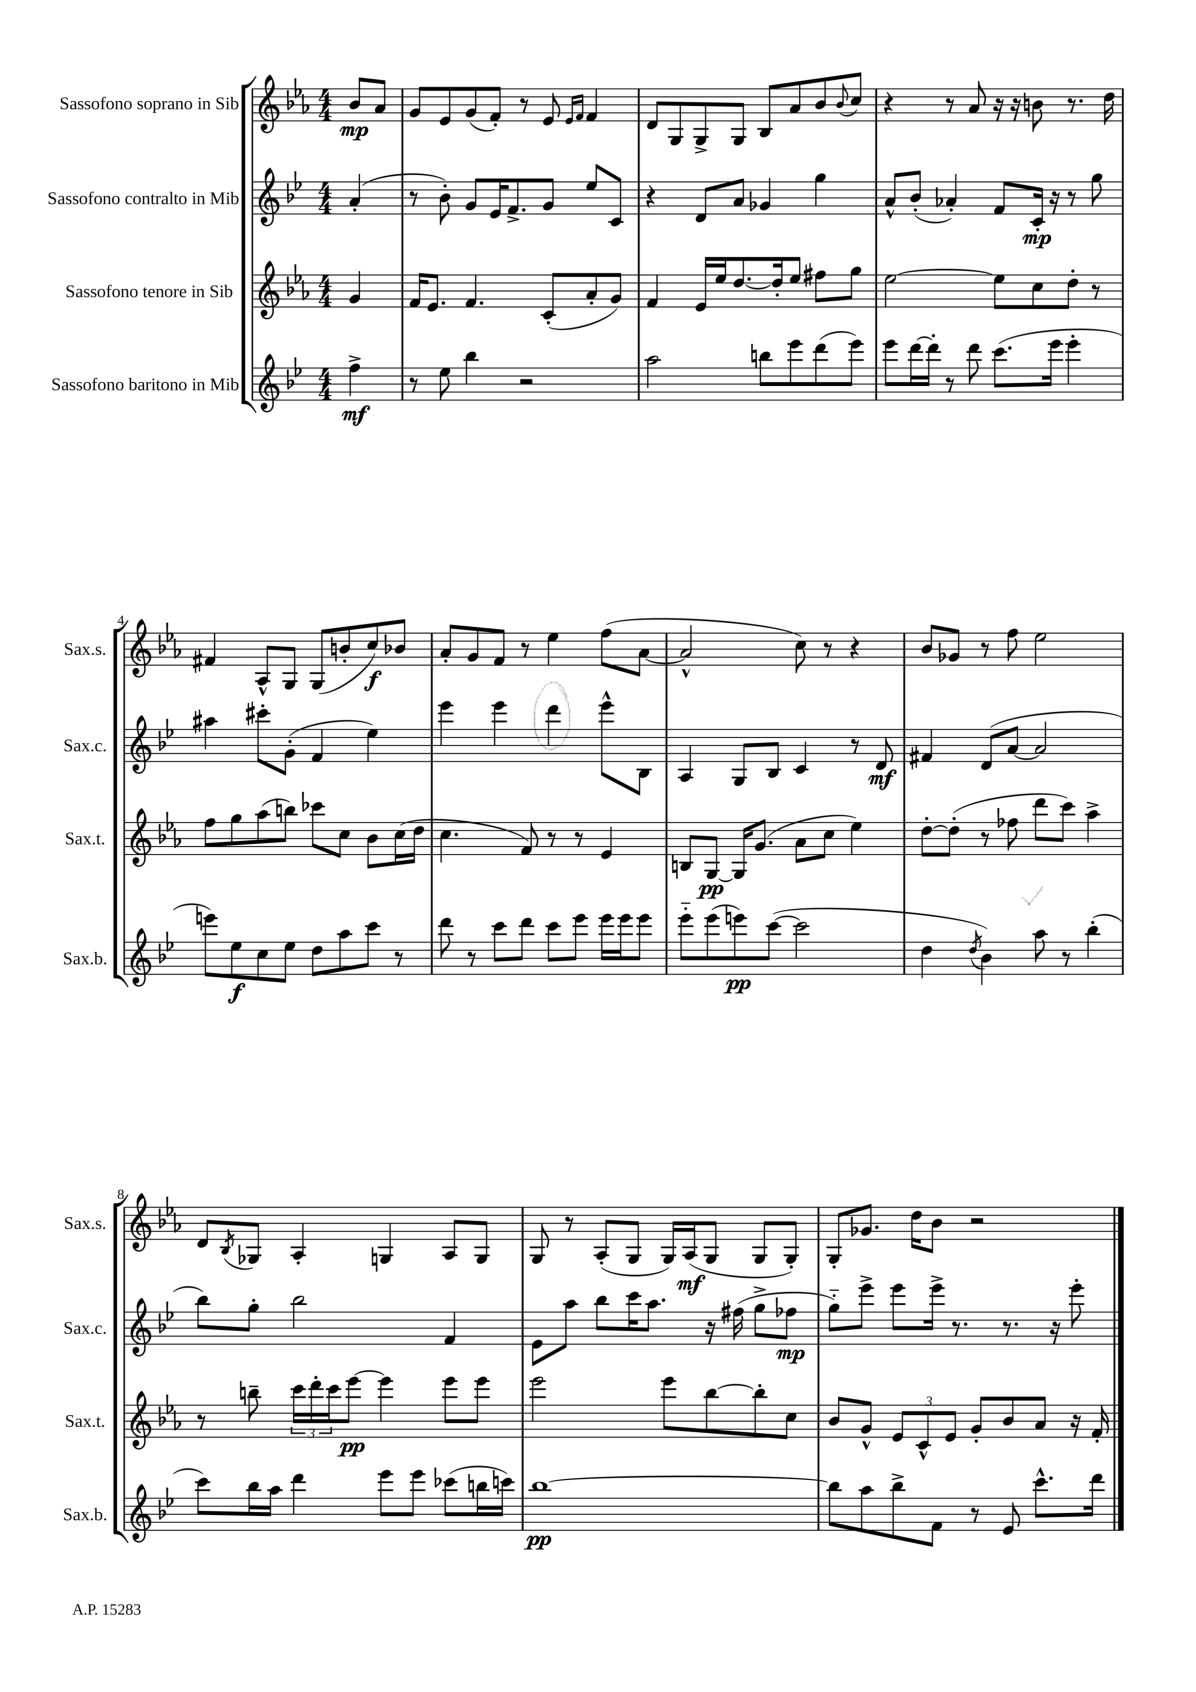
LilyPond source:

<<
\new StaffGroup <<
\new Staff = "s0" \with { instrumentName = "Sassofono soprano in Sib" shortInstrumentName = "Sax.s." } {
    \clef treble \key ees \major \numericTimeSignature \time 4/4 \partial 4
    bes'8\mp aes'8 |
    g'8 ees'8 g'8( f'8-.) r8 ees'8 \grace { ees'16 f'16 } f'4 |
    d'8 g8 g8-> g8 bes8 aes'8 bes'8 \appoggiatura { bes'8 } c''8 |
    r4 r8 aes'8 r16 r16 b'8 r8. d''16 |
    fis'4 aes8-^ g8 g8( b'8-. c''8\f) bes'8 |
    aes'8-. g'8 f'8 r8 ees''4 f''8( aes'8~ |
    aes'2-^ c''8) r8 r4 |
    bes'8 ges'8 r8 f''8 ees''2 |
    d'8 \acciaccatura { bes8 } ges8 aes4-. g4 aes8 g8 |
    g8 r8 aes8-.( g8 g16) aes16\mf( g8 g8 g8-.) |
    g8-. ges'8. d''16 bes'8 r2 \bar "|." |
}
\new Staff = "s1" \with { instrumentName = "Sassofono contralto in Mib" shortInstrumentName = "Sax.c." } {
    \clef treble \key bes \major \numericTimeSignature \time 4/4 \partial 4
    a'4-.( |
    r8 bes'8-.) g'8 ees'16 f'8.-> g'8 ees''8 c'8 |
    r4 d'8 a'8 ges'4 g''4 |
    a'8-^ bes'8-.( aes'4-.) f'8 c'16-.\mp r16 r8 g''8 |
    ais''4 cis'''8-. g'8-.( f'4 ees''4) |
    ees'''4 ees'''4 d'''4 ees'''8-^ bes8 |
    a4 g8 bes8 c'4 r8 d'8\mf |
    fis'4 d'8( a'8~ a'2 |
    bes''8) g''8-. bes''2 f'4 |
    ees'8 a''8 bes''8 c'''16 a''8. r16 fis''16( g''8-> fes''8\mp |
    g''8-_) ees'''8-> ees'''8 ees'''16-> r8. r8. r16 ees'''8-. \bar "|." |
}
\new Staff = "s2" \with { instrumentName = "Sassofono tenore in Sib" shortInstrumentName = "Sax.t." } {
    \clef treble \key ees \major \numericTimeSignature \time 4/4 \partial 4
    g'4 |
    f'16 ees'8. f'4. c'8-.( aes'8-. g'8) |
    f'4 ees'16 ees''16 d''8.~ d''16-. ees''8 fis''8 g''8 |
    ees''2~ ees''8 c''8 d''8-. r8 |
    f''8 g''8 aes''8( b''8) ces'''8 c''8 bes'8 c''16( d''16 |
    c''4. f'8) r8 r8 ees'4 |
    b8 g8~\pp g16 g'8.( aes'8 c''8 ees''4) |
    d''8~-. d''8-.( r8 fes''8 d'''8 c'''8) aes''4-> |
    r8 b''8-- \tuplet 3/2 { c'''16 d'''16-. c'''16 } ees'''8~\pp ees'''4 ees'''8 ees'''8 |
    ees'''2 ees'''8 bes''8~ bes''8-. c''8 |
    bes'8 g'8-^ \tuplet 3/2 { ees'8 c'8-^ ees'8 } g'8-. bes'8 aes'8 r16 f'16-. \bar "|." |
}
\new Staff = "s3" \with { instrumentName = "Sassofono baritono in Mib" shortInstrumentName = "Sax.b." } {
    \clef treble \key bes \major \numericTimeSignature \time 4/4 \partial 4
    f''4->\mf |
    r8 ees''8 bes''4 r2 |
    a''2 b''8 ees'''8 d'''8( ees'''8) |
    ees'''8 d'''16~ d'''16-. r8 d'''8 c'''8.( ees'''16 ees'''4-. |
    e'''8) ees''8\f c''8 ees''8 d''8 a''8 c'''8 r8 |
    d'''8 r8 c'''8 d'''8 c'''8 ees'''8 ees'''16 ees'''16 ees'''8 |
    ees'''8-_ ees'''8( e'''8\pp) c'''8~( c'''2 |
    d''4 \acciaccatura { d''8 } bes'4) a''8 r8 bes''4-.( |
    c'''8) bes''16 a''16 d'''4 ees'''8 ees'''8 ces'''8( b''16 c'''16) |
    bes''1~\pp |
    bes''8 a''8 bes''8-> f'8 r8 ees'8 c'''8.-^ d'''16 \bar "|." |
}
>>
>>
